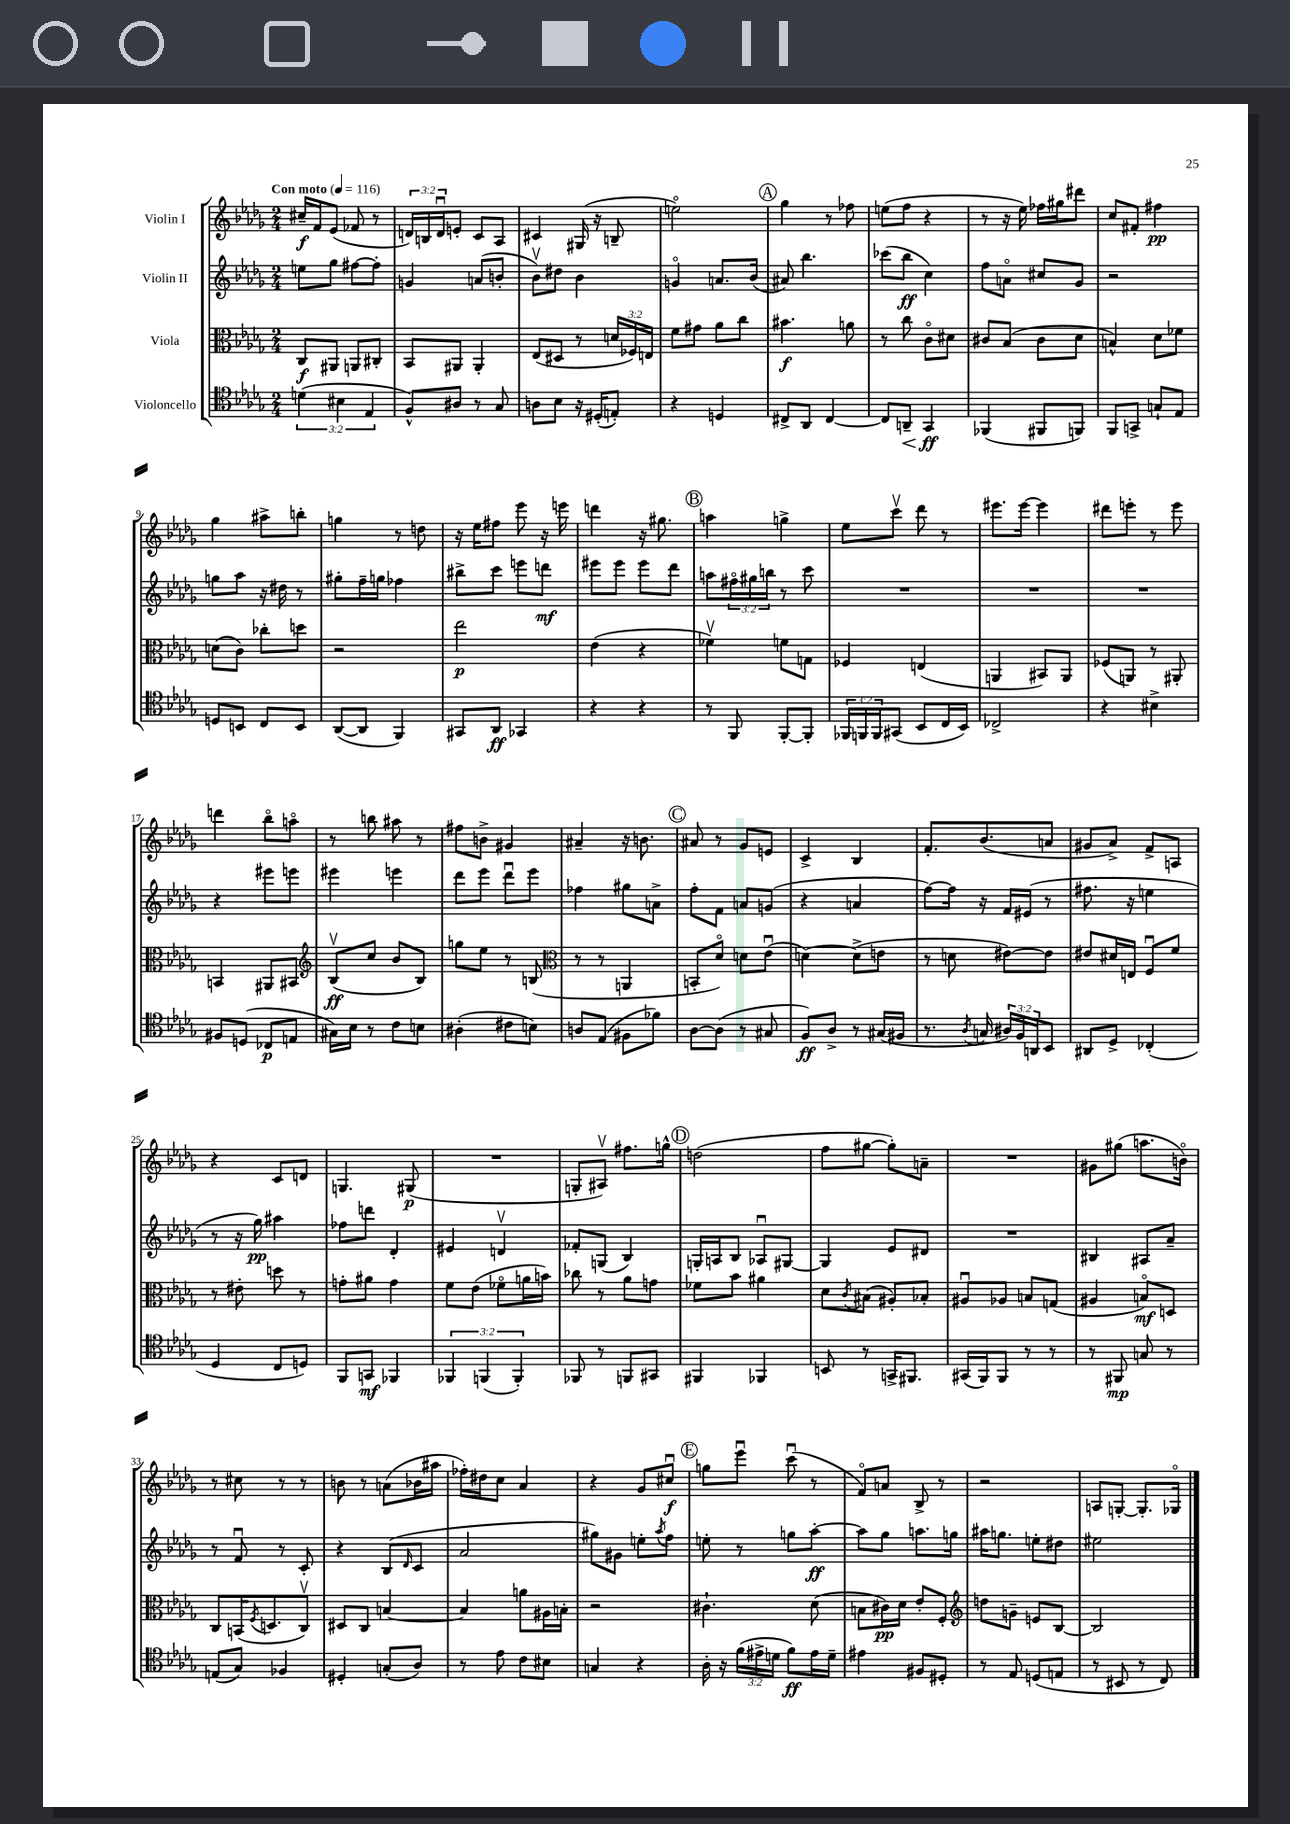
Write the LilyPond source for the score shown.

<<
\new StaffGroup <<
\new Staff = "s0" \with { instrumentName = "Violin I" } {
    \clef treble \key des \major \numericTimeSignature \time 2/4 \override Staff.TupletNumber.text = #tuplet-number::calc-fraction-text \tempo "Con moto" 4 = 116
    cis''16--\f f'16 ees'8( fes'8 r8 |
    \tuplet 3/2 { d'16) b16 d'16\downbow } e'8-. c'8 aes8 |
    cis'4 gis16( r16 b8-- |
    e''2\flageolet) |
    \mark \markup { \circle "A" } ges''4 r8 fes''8 |
    e''8( f''8 r4 |
    r8 r16 ees''16) fes''16 gis''16 dis'''8 |
    c''8 fis'8-. fis''4\pp |
    ges''4 ais''8-> b''8-. |
    g''4 r8 d''8 |
    r16 ees''16 fis''8 ees'''8 r16 e'''16 |
    d'''4 r16 gis''8. |
    \mark \markup { \circle "B" } a''4 g''4-> |
    ees''8 c'''8\upbow des'''8 r8 |
    eis'''8. eis'''16~ eis'''4 |
    dis'''8 e'''8-. r8 e'''8 |
    d'''4 bes''8\flageolet a''8\flageolet |
    r8 b''8 ais''8 r8 |
    fis''8 b'8-> gis'4 |
    ais'4-- r16 b'8. |
    \mark \markup { \circle "C" } ais'8 r8 ges'8 e'8 |
    c'4-> bes4 |
    f'8.-. bes'8.( a'8 |
    gis'8 aes'8->) f'8-> a8 |
    r4 c'8 d'8 |
    g4. gis8\p( |
    R2 |
    g8-. ais8\upbow) fis''8. g''16-^ |
    \mark \markup { \circle "D" } d''2( |
    f''8 gis''8~ gis''8-.) a'8-- |
    R2 |
    gis'8 gis''8( a''8. b'16\flageolet) |
    r8 cis''8 r8 r8 |
    b'8 r8 a'8( bes'16 ais''16 |
    fes''16-.) dis''16 c''8 aes'4 |
    r4 ges'8 cis''8\downbow\f |
    \mark \markup { \circle "E" } g''8 ees'''8\downbow c'''8\downbow( r8 |
    f'8\flageolet) a'8 bes8-> r8 |
    r2 |
    a8 g8~-. g8.-. ges16\flageolet \bar "|." |
}
\new Staff = "s1" \with { instrumentName = "Violin II" } {
    \clef treble \key des \major \numericTimeSignature \time 2/4 \override Staff.TupletNumber.text = #tuplet-number::calc-fraction-text
    e''8 ges''8 fis''8~ fis''8-. |
    g'4 a'8( b'8-. |
    bes'8\upbow) dis''8 bes'4 |
    g'4\flageolet a'8. bes'16( |
    \mark \markup { \circle "A" } ais'8) bes''4. |
    ces'''8( bes''8\ff c''4) |
    f''8 a'8\flageolet cis''8 ges'8 |
    r2 |
    g''8 aes''8 r16 dis''16 r8 |
    gis''8-. f''16-- g''16 fes''4 |
    bis''8-> c'''8 e'''8 d'''8\mf |
    eis'''8 eis'''8 eis'''8 des'''8 |
    \mark \markup { \circle "B" } a''8 \tuplet 3/2 { fis''16\flageolet gis''16 b''16 } r8 c'''8 |
    R2 |
    R2 |
    R2 |
    r4 eis'''8 e'''8 |
    eis'''4 e'''4 |
    des'''8 ees'''8 des'''8\downbow ees'''8 |
    fes''4 gis''8 a'8-> |
    \mark \markup { \circle "C" } f''8-. f'8 a'8 g'8( |
    r4 a'4 |
    f''8~) f''16 r16 f'16 eis'16( r8 |
    fis''8. r16 e''4 |
    r8 r16 ges''16\pp) ais''4 |
    fes''8 d'''8 des'4-. |
    eis'4 d'4\upbow |
    fes'8-. g8( bes4) |
    \mark \markup { \circle "D" } g16-. a16 bes8 aes8\downbow gis8~ |
    gis4 ees'8 dis'8 |
    R2 |
    bis4 ais8 aes'8-- |
    r8 f'8\downbow r8 c'8-. |
    r4 bes8( \grace { des'16 } c'8 |
    aes'2 |
    gis''8) gis'8 e''8-. \acciaccatura { aes''8 } f''8 |
    \mark \markup { \circle "E" } e''8-. r8 g''8 aes''8~-.\ff |
    aes''8 ges''8 a''8. g''16 |
    ais''16 g''8. e''8-. dis''8 |
    eis''2 \bar "|." |
}
\new Staff = "s2" \with { instrumentName = "Viola" } {
    \clef alto \key des \major \numericTimeSignature \time 2/4 \override Staff.TupletNumber.text = #tuplet-number::calc-fraction-text
    c8\f ais,8 a,8 cis8-. |
    bes,8 ais,8 ais,4-. |
    ees8( dis8 r8 \tuplet 3/2 { d'16 fes16) e16 } |
    f'8 gis'8 aes'8 c''8 |
    \mark \markup { \circle "A" } bis'4.\f a'8 |
    r8 c''8 c'8\flageolet dis'8 |
    cis'8 bes8( cis'8 des'8 |
    b4-^) des'8 fes'8 |
    d'8( c'8) ces''8-. d''8 |
    r2 |
    ees''2\p |
    ees'4( r4 |
    \mark \markup { \circle "B" } fes'4\upbow) f'8 g8 |
    fes4 e4( |
    a,4 bis,8) a,8 |
    fes8( a,8) r8 ais,8-. |
    b,4 ais,8 bis,8 |
    \clef treble bes8\upbow\ff( c''8 bes'8 bes8) |
    g''8 ees''8 r8 b8( |
    \clef alto r8 r8 a,4 |
    \mark \markup { \circle "C" } b,8-. des'8\flageolet) d'8 ees'8\downbow( |
    d'4~) d'8->( e'8 |
    r8 d'8 eis'8~) eis'8 |
    eis'8 dis'16 e16 f8\downbow f'8 |
    r8 eis'8-. d''8 r8 |
    g'8-. ais'8 g'4 |
    f'8 ees'8( fes'8\flageolet a'16 b'16) |
    ces''8 r8 aes'8 g'8 |
    \mark \markup { \circle "D" } fes'8 bes'8 ais'4 |
    des'8 \acciaccatura { c'8 } bis8( ais8-.) bes8-. |
    ais8\downbow aes8 b8 g8( |
    ais4 b8\flageolet\mf) d8 |
    c8 b,16( \acciaccatura { f8 } d8. c8\upbow) |
    dis8 c8 b4~ |
    b4 a'8 ais16 b16-. |
    r2 |
    \mark \markup { \circle "E" } cis'4.-! des'8( |
    b8 cis'16\pp) des'16 ees'8-. f8-. |
    \clef treble d''8 g'8-- e'8 bes8~ |
    bes2 \bar "|." |
}
\new Staff = "s3" \with { instrumentName = "Violoncello" } {
    \clef tenor \key des \major \numericTimeSignature \time 2/4 \override Staff.TupletNumber.text = #tuplet-number::calc-fraction-text
    \tuplet 3/2 { d'4( bis4 ees4 } |
    f8-^) ais8 r8 ges8 |
    a8 bes8 r16 dis16-.( e8-.) |
    r4 d4 |
    \mark \markup { \circle "A" } cis8-> aes,8 cis4~ |
    cis8 a,8--\< ges,4\ff\! |
    fes,4( fis,8 f,8) |
    f,8 g,8-> g8-! ees8 |
    d8 b,8 c8 b,8 |
    aes,8~( aes,8 f,4) |
    gis,8 aes,8\ff ges,4 |
    r4 r4 |
    \mark \markup { \circle "B" } r8 f,8 f,8~-. f,8-. |
    \tuplet 3/2 { fes,16 f,16 f,16 } gis,8( bes,8 c16 bes,16) |
    ces2-> |
    r4 bis4-> |
    fis8 d8( ces8\p e8 |
    gis16) bes16 r8 c'8 b8 |
    ais4-.( cis'8 b8) |
    a8 ees8( fis8 fes'8) |
    \mark \markup { \circle "C" } aes8~ aes8( r8 gis8 |
    f8\ff) aes8-> r8 gis16( fis16 |
    r8. \acciaccatura { aes8 } g16 \tuplet 3/2 { ais16) f16 a,16 } bes,8 |
    ais,8 des8-> ces4-.( |
    des4 c8 d8) |
    f,8 g,8\mf fes,4 |
    \tuplet 3/2 { fes,4 f,4( f,4-.) } |
    fes,8 r8 f,8 gis,8 |
    \mark \markup { \circle "D" } fis,4 fes,4 |
    b,8 r8 g,16-> fis,8. |
    gis,16( f,16) f,8 r8 r8 |
    r8 fis,8\mp g8 r8 |
    e8( ges8) fes4 |
    dis4-. g8-.( aes8) |
    r8 ees'8 c'8 bis8 |
    g4 r4 |
    \mark \markup { \circle "E" } aes16-. r16 \tuplet 3/2 { f'16( eis'16-> d'16 } f'8\ff) eis'16 d'16-- |
    eis'4 fis8 dis8-. |
    r8 ees8 d8( e8 |
    r8 bis,8 r8 c8) \bar "|." |
}
>>
>>
